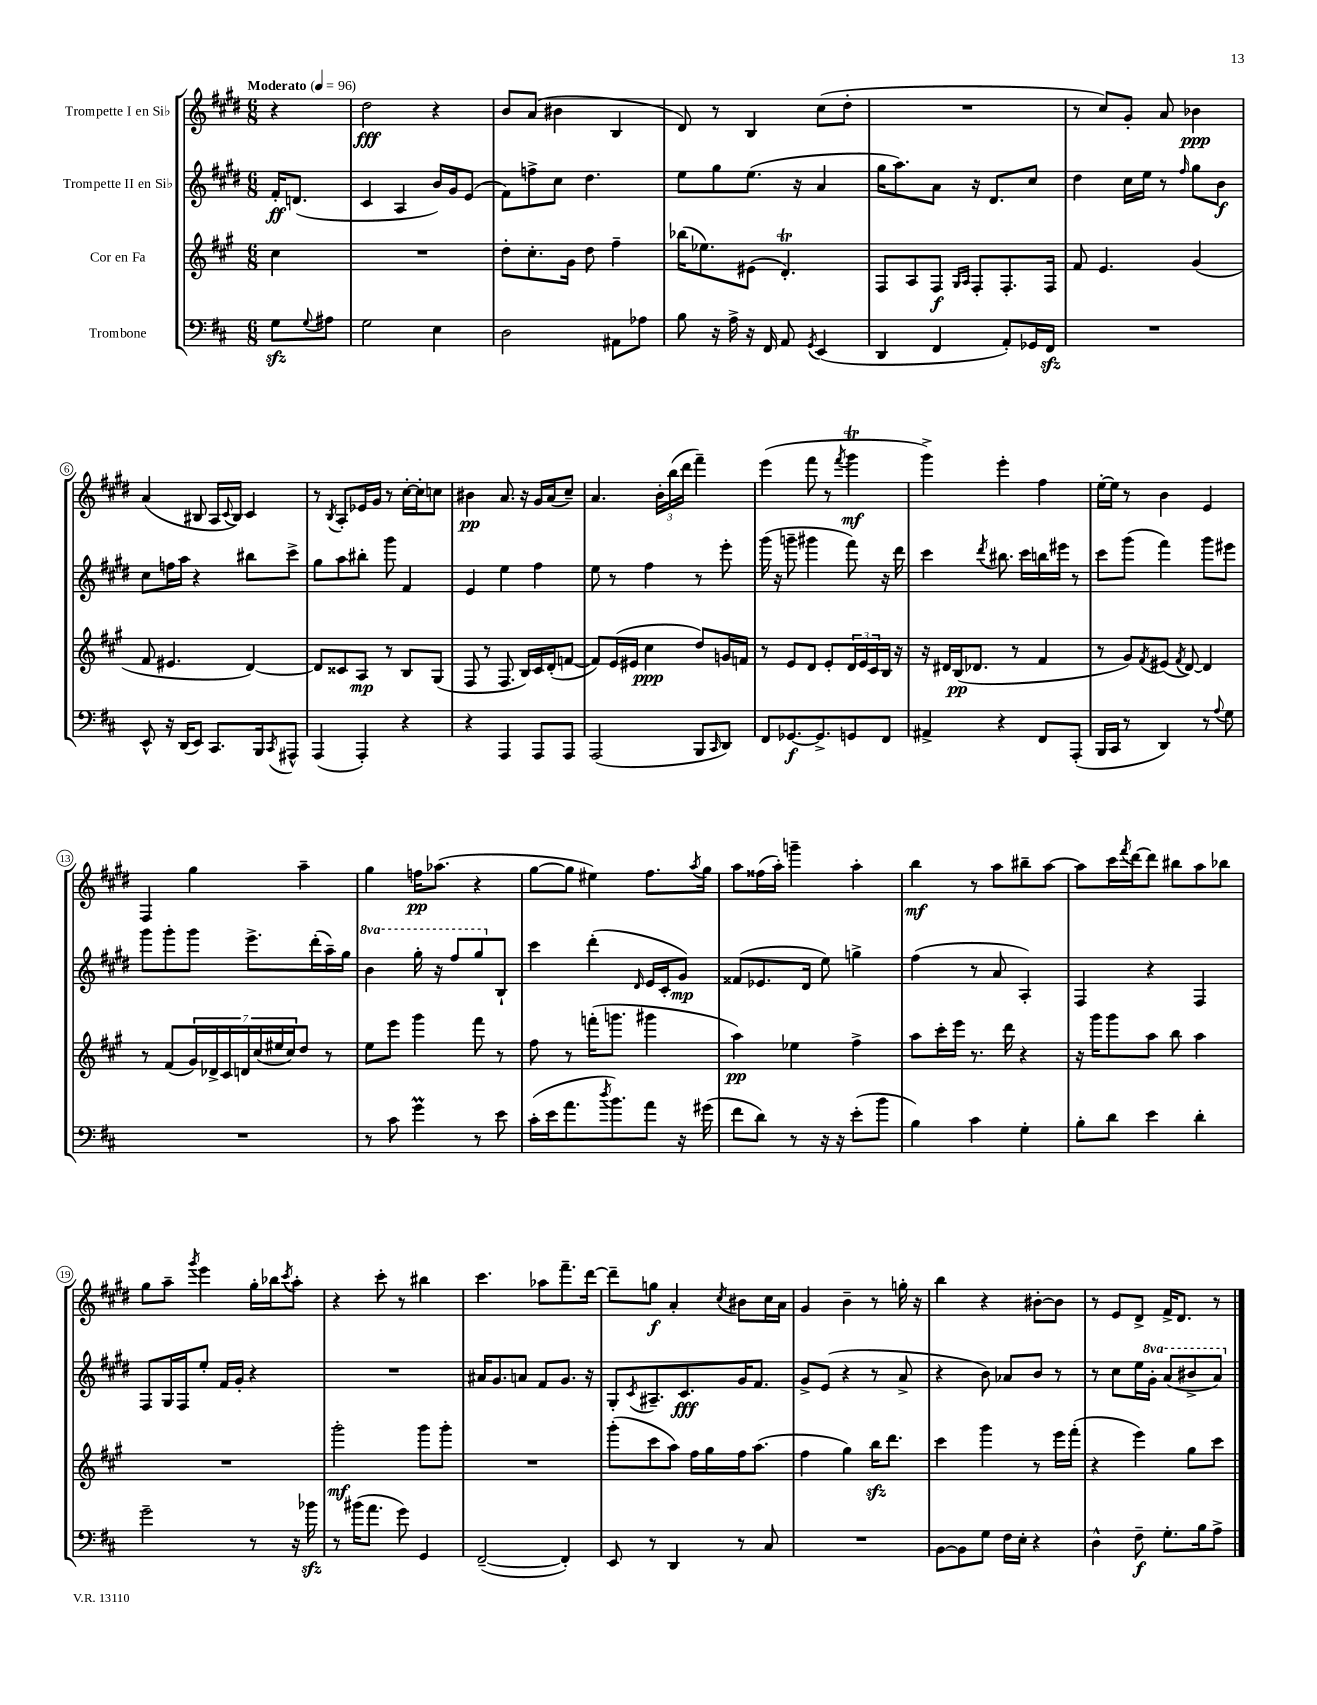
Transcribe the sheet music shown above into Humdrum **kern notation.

**kern	**kern	**kern	**kern
*staff4	*staff3	*staff2	*staff1
*clefF4	*clefG2	*clefG2	*clefG2
*k[f#c#]	*k[f#c#g#]	*k[f#c#g#d#]	*k[f#c#g#d#]
*M6/8	*M6/8	*M6/8	*M6/8
*MM96	*MM96	*MM96	*MM96
8G	4cc#	16f#'	4r
.	.	(8.d	.
8qqG	.	.	.
8A#	.	.	.
=	=	=	=
2G	2.r	4c#	2dd#
.	.	4A	.
4E	.	16b)	4r
.	.	16g#	.
.	.	(8e	.
=	=	=	=
2D	8dd'	8f#)	8b
.	8.cc#'	8ff^	(8a
.	.	8cc#	4b#
.	16g#	.	.
.	8dd	4.dd#	.
8AA#	4ff#~	.	4B
8A-	.	.	.
=	=	=	=
8B	(16bb-	8ee	8d#)
.	8.ee-)	.	.
16r	.	8gg#	8r
16A^	.	.	.
16r	(8e#	(8.ee	4B
16FF#	.	.	.
8AA	4.d')	.	.
.	.	16r	.
8qGG	.	.	.
(4EE	.	4a	(8cc#
.	.	.	8dd#'
=	=	=	=
4DD	8F#	16gg#	2.r
.	.	8.aa)	.
.	8A	.	.
4FF#	8F#	8a	.
.	16qqG#	.	.
.	16qqA	.	.
.	8F#'	16r	.
.	.	8.d#	.
8AA')	8.F#'	.	.
16GG-	.	8cc#	.
16FF#	16F#	.	.
=	=	=	=
2.r	8f#	4dd#	8r
.	4.e	.	8cc#)
.	.	16cc#	8g#'
.	.	16ee	.
.	.	8r	8a
.	.	16qqff#	.
.	(4g#	8gg#	4b-
.	.	8b	.
=	=	=	=
8EE^^	8f#	8cc#	(4a
16r	4.e#	16ff	.
(16DD	.	16aa	.
8EE)	.	4r	8B#
8.CC#	.	.	16A
.	.	.	8qqc#
.	.	.	16B#)
.	[4d)	8bb#	4c#
16BBB	.	.	.
8qCC#	.	.	.
8AAA#^^	.	8ccc#^	.
=	=	=	=
(4AAA	8d]	8gg#	8r
.	.	.	8qB
.	8c##	8aa	8A'
4AAA')	8A	8bb#'	16e-
.	.	.	16g#
.	8r	8ggg#	8r
4r	8B	4f#	[16cc#'
.	.	.	16cc#']
.	(8G#	.	8cc
=	=	=	=
4r	8F#	4e	4b#
.	8r	.	.
4AAA	8.F#	4ee	8.a
.	16B)	.	16r
8AAA	16c#	4ff#	16g#
.	(16d'	.	(16a
8AAA	[8f	.	8cc#~)
=	=	=	=
(2AAA	8f])	8ee	4.a
.	(16e	8r	.
.	16e#	.	.
.	4cc#	4ff#	.
.	.	.	24b'
.	.	.	(24bb
.	.	.	24ddd#
8BBB	8dd)	8r	4fff#~)
16qqCC#	.	.	.
8DD)	16g	8eee'	.
.	16f	.	.
=	=	=	=
8FF#	8r	(16ggg#	(4eee
.	.	16r	.
[8.GG-	8e	8ggg~	.
.	8d	4ggg#	8fff#
8.GG-^]	.	.	.
.	8e'	.	8r
.	.	.	8qfff#
8GG	24d	8fff#)	4ggg#
.	24e	.	.
.	24c#	.	.
8FF#	16B	16r	.
.	16r	16ddd#	.
=	=	=	=
4AA#^	16r	4ccc#	4ggg#^)
.	16d#	.	.
.	(16B	.	.
.	8.d-	.	.
.	.	8qddd#	.
4r	.	8.bb#	4eee'
.	8r	.	.
.	.	16ccc#	.
8FF#	4f#	16bb	4ff#
.	.	16eee#	.
(8AAA'	.	8r	.
=	=	=	=
16BBB	8r	8ccc#	[16ee'
16CC#	.	.	16ee]
8r	8g#)	(8ggg#	8r
.	8qf#	.	.
4DD)	(8e#	4fff#)	4b
.	8qf#	.	.
.	[8d)	.	.
8r	4d]	8ggg#	4e
8qqA	.	.	.
8G	.	8eee#	.
=	=	=	=
2.r	8r	8ggg#	4F#
.	(8f#	8ggg#'	.
.	28g#)	8ggg#	4gg#
.	28d-^	.	.
.	28c#	.	.
.	28d	.	.
.	.	8.eee^	.
.	(28cc#	.	.
.	28ee#	.	.
.	28cc#)	.	.
.	8dd	.	4aa~
.	.	(16ddd#'	.
.	8r	16aa~)	.
.	.	16gg#	.
=	=	=	=
8r	8ee	4bb	4gg#
8c#	8eee	.	.
4g	4ggg#	16ggg#'	16ff
.	.	16r	(8.aa-
.	.	8fff#	.
8r	8fff#	8ggg#	4r
8e	8r	8B`	.
=	=	=	=
(16c#'	8ff#	4ccc#	[8gg#
16e	.	.	.
8.a	8r	.	8gg#]
.	(16fff'	(4ddd#'	4ee#)
8qdd	.	.	.
8.b)	8.ggg	.	.
.	.	16qqd#	.
8a	4ggg#	16e	8.ff#
.	.	16c#'	.
16r	.	8g#)	.
.	.	.	8qaa
(16g#	.	.	16gg#
=	=	=	=
8f#	4aa)	(8f##	8aa
8d)	.	8.e-	(16ff##
.	.	.	16aa')
8r	4ee-	.	4ggg~
.	.	16d#	.
16r	.	8ee)	.
16r	.	.	.
(8e'	4ff#^	4gg^	4aa'
8b	.	.	.
=	=	=	=
4B)	8aa	(4ff#	4bb
.	16ccc#'	.	.
.	16eee	.	.
4c#	8.r	8r	8r
.	.	8a	8aa
.	16ddd	.	.
4G'	4r	4A')	8bb#~
.	.	.	[8aa
=	=	=	=
8B'	16r	4F#	8aa]
.	16ggg#	.	.
8d	8ggg#	.	16ccc#
.	.	.	8qfff#
.	.	.	[16ddd#
4e	8aa	4r	8ddd#]
.	8bb	.	8bb#
4d'	4aa	4F#	8aa
.	.	.	8bb-
=	=	=	=
2g~	2.r	8F#	8gg#
.	.	16G#	8aa~
.	.	16F#	.
.	.	.	8qggg#
.	.	8ee'	4eee
.	.	16f#	.
.	.	16g#'	.
8r	.	4r	16gg#'
.	.	.	16bb-
.	.	.	8qccc#
16r	.	.	8aa'
16b-	.	.	.
=	=	=	=
8r	2ggg#'	2.r	4r
(16b#	.	.	.
8.a	.	.	.
.	.	.	8ccc#'
8g)	.	.	8r
4GG	8ggg#	.	4bb#
.	8ggg#'	.	.
=	=	=	=
([2FF#~	2.r	16a#	4.ccc#
.	.	8.g#	.
.	.	8a	.
.	.	8f#	8aa-
4FF#'])	.	8.g#	8.fff#~
.	.	16r	[16ddd#
=	=	=	=
8EE	(8ggg#'	8G#'	8ddd#~]
.	.	8qc#	.
8r	8ccc#	8.A#~	8gg
4DD	8aa)	.	4a'
.	.	8.c#	.
.	16ff#	.	.
.	16gg#	.	.
.	.	.	8qcc#
8r	16ff#	16g#	8b#
.	(8.aa	8.f#	.
8C#	.	.	16cc#
.	.	.	16a
=	=	=	=
2.r	4ff#	8g#^	4g#
.	.	(8e	.
.	4gg#)	4r	4b~
.	16bb	8r	8r
.	8.ddd	.	.
.	.	8a^	16gg'
.	.	.	16r
=	=	=	=
[8BB	4ccc#	4r	4bb
8BB]	.	.	.
8G	4ggg#	8b)	4r
16F#	.	8a-	.
16E'	.	.	.
4r	8r	8b	[8b#'
.	16eee	8r	8b#]
.	(16fff#'	.	.
=	=	=	=
4D^^	4r	8r	8r
.	.	8cc#	8e
8F#~	4eee)	16ee	8d#^
.	.	16gg#'	.
8.G'	.	(8aa	16f#^
.	.	.	8.d#
.	8gg#	8bb#^	.
16B	.	.	.
8A^	8ccc#	8aa)	8r
==	==	==	==
*-	*-	*-	*-
